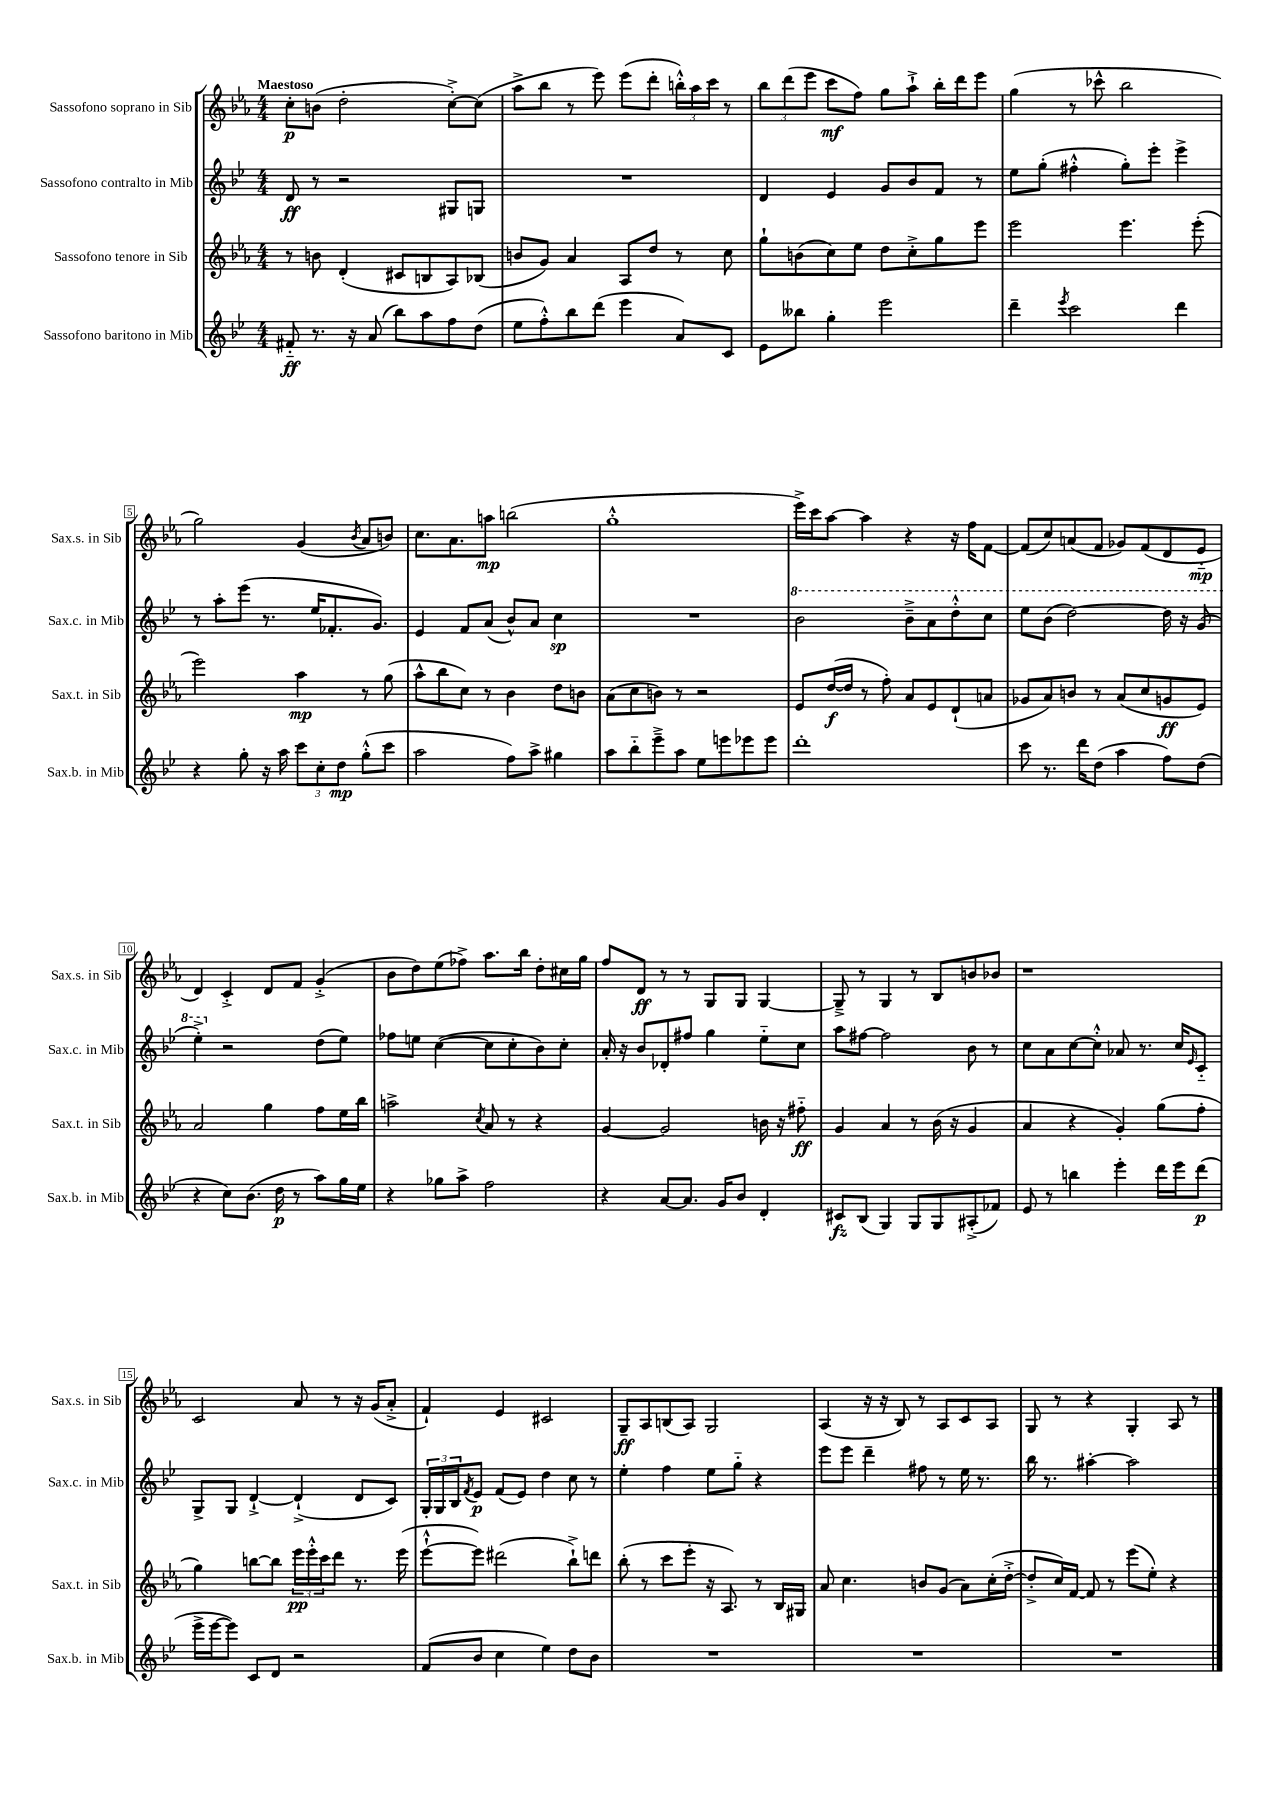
<<
\new StaffGroup <<
\new Staff = "s0" \with { instrumentName = "Sassofono soprano in Sib" shortInstrumentName = "Sax.s. in Sib" } {
    \clef treble \key ees \major \numericTimeSignature \time 4/4 \tempo "Maestoso"
    c''8-.\p b'8( d''2-. c''8~-.->) c''8( |
    aes''8-> bes''8 r8 ees'''8) ees'''8( d'''8-. \tuplet 3/2 { b''16-.-^) aes''16 c'''16 } r8 |
    \tuplet 3/2 { bes''8 d'''8( ees'''8 } c'''8\mf f''8) g''8 aes''8-!-> bes''16-. d'''16 ees'''8 |
    g''4( r8 ces'''8-^ bes''2 |
    g''2) g'4( \acciaccatura { bes'8 } aes'8 b'8) |
    c''8. aes'8. a''8\mp b''2( |
    g''1-.-^ |
    ees'''16->) c'''16 aes''8~ aes''4 r4 r16 f''16 f'8~ |
    f'8( c''8) a'8( f'8 ges'8) f'8( d'8 ees'8-_\mp |
    d'4) c'4-.-> d'8 f'8 g'4-.->( |
    bes'8 d''8) ees''8( fes''8->) aes''8. bes''16 d''8-. cis''16 g''16 |
    f''8 d'8\ff r8 r8 g8 g8 g4~ |
    g8---> r8 g4 r8 bes8 b'8 bes'8 |
    r1 |
    c'2 aes'8 r8 r16 g'16( aes'8-.-> |
    f'4-!) ees'4 cis'2 |
    g8--\ff aes8 b8( aes8) g2 |
    aes4( r16 r16 bes8) r8 aes8 c'8 aes8 |
    g8 r8 r4 g4-. aes8 r8 \bar "|." |
}
\new Staff = "s1" \with { instrumentName = "Sassofono contralto in Mib" shortInstrumentName = "Sax.c. in Mib" } {
    \clef treble \key bes \major \numericTimeSignature \time 4/4
    d'8\ff r8 r2 gis8 g8 |
    R1 |
    d'4 ees'4 g'8 bes'8 f'8 r8 |
    ees''8 g''8-.( fis''4-.-^ g''8-.) ees'''8-. ees'''4-> |
    r8 a''8-. ees'''8( r8. ees''16 fes'8.-. g'8.) |
    ees'4 f'8 a'8( bes'8-^) a'8 c''4\sp |
    R1 |
    \ottava #1 bes''2 bes''8---> a''8 d'''8-.-^ c'''8 |
    ees'''8 bes''8( d'''2~) d'''16 r16 g''8( |
    ees'''4-.->) \ottava #0 r2 d''8( ees''8) |
    fes''8 e''8 c''4~( c''8 c''8-. bes'8) c''8-. |
    a'16-. r16 bes'8 des'8-. fis''8 g''4 ees''8-_ c''8 |
    a''8 fis''8~ fis''2 bes'8 r8 |
    c''8 a'8 c''8~ c''8-.-^ aes'8 r8. c''16 \grace { ees'16 } c'8-_ |
    g8-> g8 d'4~-!-> d'4-!->( d'8 c'8) |
    \tuplet 3/2 { g16-. g16 bes16 } \acciaccatura { f'8 } ees'8\p f'8( ees'8) d''4 c''8 r8 |
    ees''4-. f''4 ees''8 g''8-_ r4 |
    ees'''8 ees'''8 d'''4-- fis''8 r8 ees''16 r8. |
    bes''16 r8. ais''4~-. ais''2 \bar "|." |
}
\new Staff = "s2" \with { instrumentName = "Sassofono tenore in Sib" shortInstrumentName = "Sax.t. in Sib" } {
    \clef treble \key ees \major \numericTimeSignature \time 4/4
    r8 b'8 d'4-.( cis'8 b8 aes8) bes8( |
    b'8 g'8) aes'4 aes8 d''8 r8 c''8 |
    g''8-! b'8( c''8) ees''8 d''8 c''8-.-> g''8 ees'''8 |
    ees'''2 ees'''4. ees'''8-.( |
    ees'''2) aes''4\mp r8 g''8( |
    aes''8-^ bes''8 c''8) r8 bes'4 d''8 b'8 |
    aes'8( c''8 b'8) r8 r2 |
    ees'8 d''16~\f( d''16 r8 f''8-.) aes'8 ees'8 d'8-!( a'8 |
    ges'8 aes'8) b'8 r8 aes'8( c''8 g'8\ff ees'8) |
    aes'2 g''4 f''8 ees''16 bes''16 |
    a''2-> \acciaccatura { c''8 } aes'8 r8 r4 |
    g'4~ g'2 b'16 r16 fis''8-_\ff |
    g'4 aes'4 r8 bes'16( r16 g'4 |
    aes'4 r4 g'4-.) g''8( f''8-. |
    g''4) b''8~ b''8 \tuplet 3/2 { ees'''16\pp ees'''16-.-^ c'''16 } d'''8 r8. ees'''16( |
    ees'''8~-!-^ ees'''8) dis'''2( bes''8-!->) d'''8 |
    bes''8-.( r8 c'''8 ees'''8-. r16 aes8.) r8 bes16 gis16 |
    aes'8 c''4. b'8 g'8( aes'8) c''16-.( d''16~-.-> |
    d''8-.-> c''16) f'16~ f'8 r8 ees'''8( ees''8-.) r4 \bar "|." |
}
\new Staff = "s3" \with { instrumentName = "Sassofono baritono in Mib" shortInstrumentName = "Sax.b. in Mib" } {
    \clef treble \key bes \major \numericTimeSignature \time 4/4
    fis'8-_\ff r8. r16 a'8( bes''8) a''8 f''8 d''8( |
    ees''8 f''8-.-^) bes''8 d'''8( ees'''4 a'8) c'8 |
    ees'8 beses''8 g''4-. ees'''2 |
    d'''4-- \acciaccatura { ees'''8 } c'''2 d'''4 |
    r4 g''8-. r16 a''16 \tuplet 3/2 { c'''8 c''8-. d''8\mp } g''8-.-^( c'''8 |
    a''2 f''8) a''8-> gis''4 |
    a''8 bes''8-_ ees'''8---> a''8 ees''8 e'''8 ees'''8 ees'''8 |
    d'''1-. |
    c'''8 r8. d'''16 d''8( a''4 f''8) d''8( |
    r4 c''8) bes'8.( d''16\p r8 a''8) g''16 ees''16 |
    r4 ges''8 a''8-> f''2 |
    r4 a'8~ a'8. g'16 bes'8 d'4-. |
    cis'8\fz bes8( g4) g8 g8 ais8-.->( fes'8) |
    ees'8 r8 b''4 ees'''4-. d'''16 ees'''16 d'''8\p( |
    ees'''16-> ees'''16~ ees'''8) c'8 d'8 r2 |
    f'8( bes'8 c''4 ees''4) d''8 bes'8 |
    R1 |
    R1 |
    R1 \bar "|." |
}
>>
>>
\layout { \context { \Score \override BarNumber.stencil = #(make-stencil-boxer 0.1 0.3 ly:text-interface::print) } }
